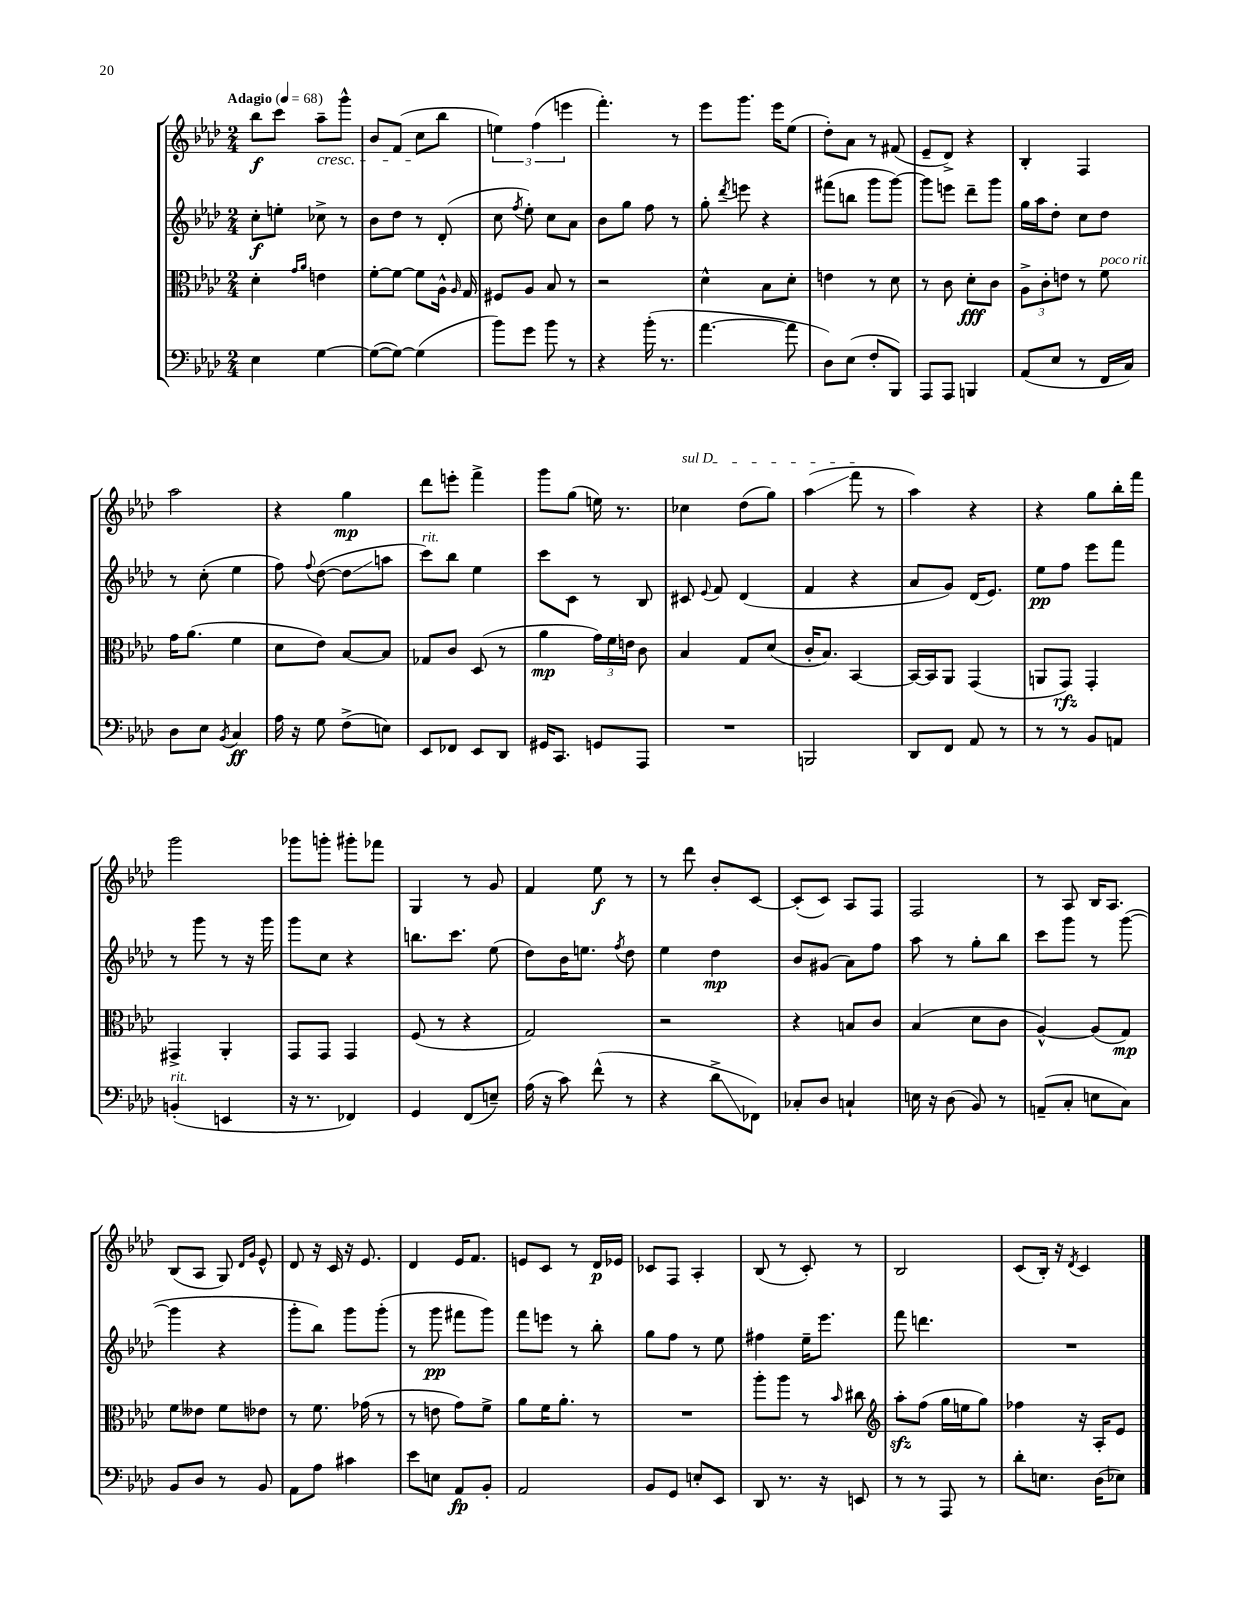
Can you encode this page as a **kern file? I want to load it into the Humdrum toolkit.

**kern	**kern	**kern	**kern
*staff4	*staff3	*staff2	*staff1
*clefF4	*clefC3	*clefG2	*clefG2
*k[b-e-a-d-]	*k[b-e-a-d-]	*k[b-e-a-d-]	*k[b-e-a-d-]
*M2/4	*M2/4	*M2/4	*M2/4
*MM68	*MM68	*MM68	*MM68
4E-	4d-'	8cc'	8bb-
.	.	8ee'	8ccc
.	16qqg	.	.
.	16qqa-	.	.
[4G	4e	8cc-^	8aa-~
.	.	8r	8ggg^^
=	=	=	=
(8G_	[8f'	8b-	8b-
8G_)	8f_	8dd-	(8f
(4G]	8f]	8r	8cc
.	16A-^^	(8d-'	8bb-
.	16qqA-	.	.
.	16G	.	.
=	=	=	=
8b-)	8F#	8cc	6ee)
.	.	8qff	.
8g	8A-	8ee-')	.
.	.	.	(6ff
8b-	8B-	8cc	.
.	.	.	6eee
8r	8r	8a-	.
=	=	=	=
4r	2r	8b-	4.fff')
.	.	8gg	.
(16b-'	.	8ff	.
8.r	.	.	.
.	.	8r	8r
=	=	=	=
[4.a-	4d-^^	8gg'	8eee-
.	.	8qddd-	.
.	.	8eee	8.ggg
.	8B-	4r	.
.	.	.	16eee-
8a-]	8d-'	.	(8ee-
=	=	=	=
8D-)	4e	(8fff#	8dd-')
(8E-	.	8bb	8a-
8F'	8r	8ggg	8r
8BBB-)	8d-	[8ggg)	(8f#
=	=	=	=
8AAA-	8r	8ggg]	8e-~
8AAA-	8c	8eee	8d-^)
4BBB	8d-'	8ddd-~	4r
.	8c	8ggg	.
=	=	=	=
(8AA-	12A-^	16gg	4B-'
.	.	16aa-	.
.	12c'	.	.
8E-	.	8dd-'	.
.	12e	.	.
8r	8r	8cc	4F
16FF	8f	8dd-	.
16C)	.	.	.
=	=	=	=
8D-	16g	8r	2aa-
.	(8.a-	.	.
8E-	.	(8cc'	.
8qBB-	.	.	.
4C	4f	4ee-	.
=	=	=	=
16A-	8d-	8ff)	4r
16r	.	.	.
.	.	8qqff	.
8G	8e-)	([8dd-	.
(8F^	[8B-	8dd-]	4gg
8E)	8B-]	8aa	.
=	=	=	=
8EE-	8G-	8ccc)	8ddd-
8FF-	8c	8bb-	8eee'
8EE-	(8D-	4ee-	4fff^
8DD-	8r	.	.
=	=	=	=
16GG#	4a-	8ccc	8ggg
8.CC	.	.	.
.	.	8c	(8gg
8GG	24g)	8r	16ee)
.	24f	.	.
.	.	.	8.r
.	24e	.	.
8AAA-	8c	8B-	.
=	=	=	=
2r	4B-	8c#	4cc-
.	.	8qqe-	.
.	.	8f	.
.	8G	(4d-	(8dd-
.	(8d-	.	8gg)
=	=	=	=
2BBB	16c'	4f	(4aa-
.	8.B-)	.	.
.	[4BB-	4r	8fff
.	.	.	8r
=	=	=	=
8DD-	16BB-_	8a-	4aa-)
.	16BB-]	.	.
8FF	8AA-	8g)	.
8AA-	(4GG	(16d-	4r
.	.	8.e-)	.
8r	.	.	.
=	=	=	=
8r	8AA	8ee-	4r
8r	8GG)	8ff	.
8BB-	4GG'	8eee-	8gg
8AA	.	8fff	16bb-'
.	.	.	16fff
=	=	=	=
(4BB'	4GG#^	8r	2ggg
.	.	8ggg	.
4EE	4AA-'	8r	.
.	.	16r	.
.	.	16ggg	.
=	=	=	=
16r	8GG	8ggg	8ggg-
8.r	.	.	.
.	8GG	8cc	8ggg'
4FF-)	4GG	4r	8ggg#'
.	.	.	8fff-
=	=	=	=
4GG	(8F	8.bb	4G
.	8r	.	.
.	.	8.ccc	.
(8FF	4r	.	8r
8E~)	.	(8ee-	8g
=	=	=	=
(16A-	2G)	8dd-)	4f
16r	.	.	.
8c)	.	16b-	.
.	.	8.ee	.
(8f^^	.	.	8ee-
.	.	8qff	.
8r	.	8dd-	8r
=	=	=	=
4r	2r	4ee-	8r
.	.	.	8ddd-
8d-^	.	4dd-	8b-'
8FF-)	.	.	[8c
=	=	=	=
8C-'	4r	8b-	(8c']
8D-	.	(8g#	8c)
4C`	8B	8a-)	8A-
.	8c	8ff	8F
=	=	=	=
16E	(4B-	8aa-	2F
16r	.	.	.
(8D-	.	8r	.
8BB-)	8d-	8gg'	.
8r	8c	8bb-	.
=	=	=	=
(8AA~	[4A-^^)	8ccc	8r
8C'	.	8ggg	8A-
8E	(8A-]	8r	16B-
.	.	.	8.A-
8C)	8G)	([8ggg	.
=	=	=	=
8BB-	8f	4ggg]	(8B-
8D-	8e--	.	8A-
8r	8f	4r	8G)
.	.	.	16qqd-
.	.	.	16qqg
8BB-	8e-	.	8e-^^
=	=	=	=
8AA-	8r	8ggg'	8d-
8A-	8.f	8bb-)	16r
.	.	.	16c
4c#	.	8ggg	16r
.	(16g-	.	8.e-
.	8r	(8ggg'	.
=	=	=	=
8e-	8r	8r	4d-
8E	8e	8ggg	.
8AA-	8g)	8fff#	16e-
.	.	.	8.f
8BB-'	8f^	8ggg)	.
=	=	=	=
2AA-	8a-	8fff	8e
.	16f	8eee	8c
.	8.a-'	.	.
.	.	8r	8r
.	8r	8bb-'	16d-
.	.	.	16e-
=	=	=	=
8BB-	2r	8gg	8c-
8GG	.	8ff	8F
8E'	.	8r	4A-'
8EE-	.	8ee-	.
=	=	=	=
8DD-	8aa-'	4ff#	(8B-
8.r	8aa-	.	8r
.	8r	16ee-~	8c')
16r	.	8.eee-	.
.	16qqb-	.	.
8EE	8cc#	.	8r
=	=	=	=
*	*clefG2	*	*
8r	8aa-'	8fff	2B-
8r	(8ff	4.ddd	.
8AAA-	16gg	.	.
.	16ee	.	.
8r	8gg)	.	.
=	=	=	=
8d-'	4ff-	2r	(8c
8.E	.	.	16B-')
.	.	.	16r
.	.	.	8qd-
.	16r	.	4c
(16D-	16A-'	.	.
8E-)	8e-	.	.
==	==	==	==
*-	*-	*-	*-
